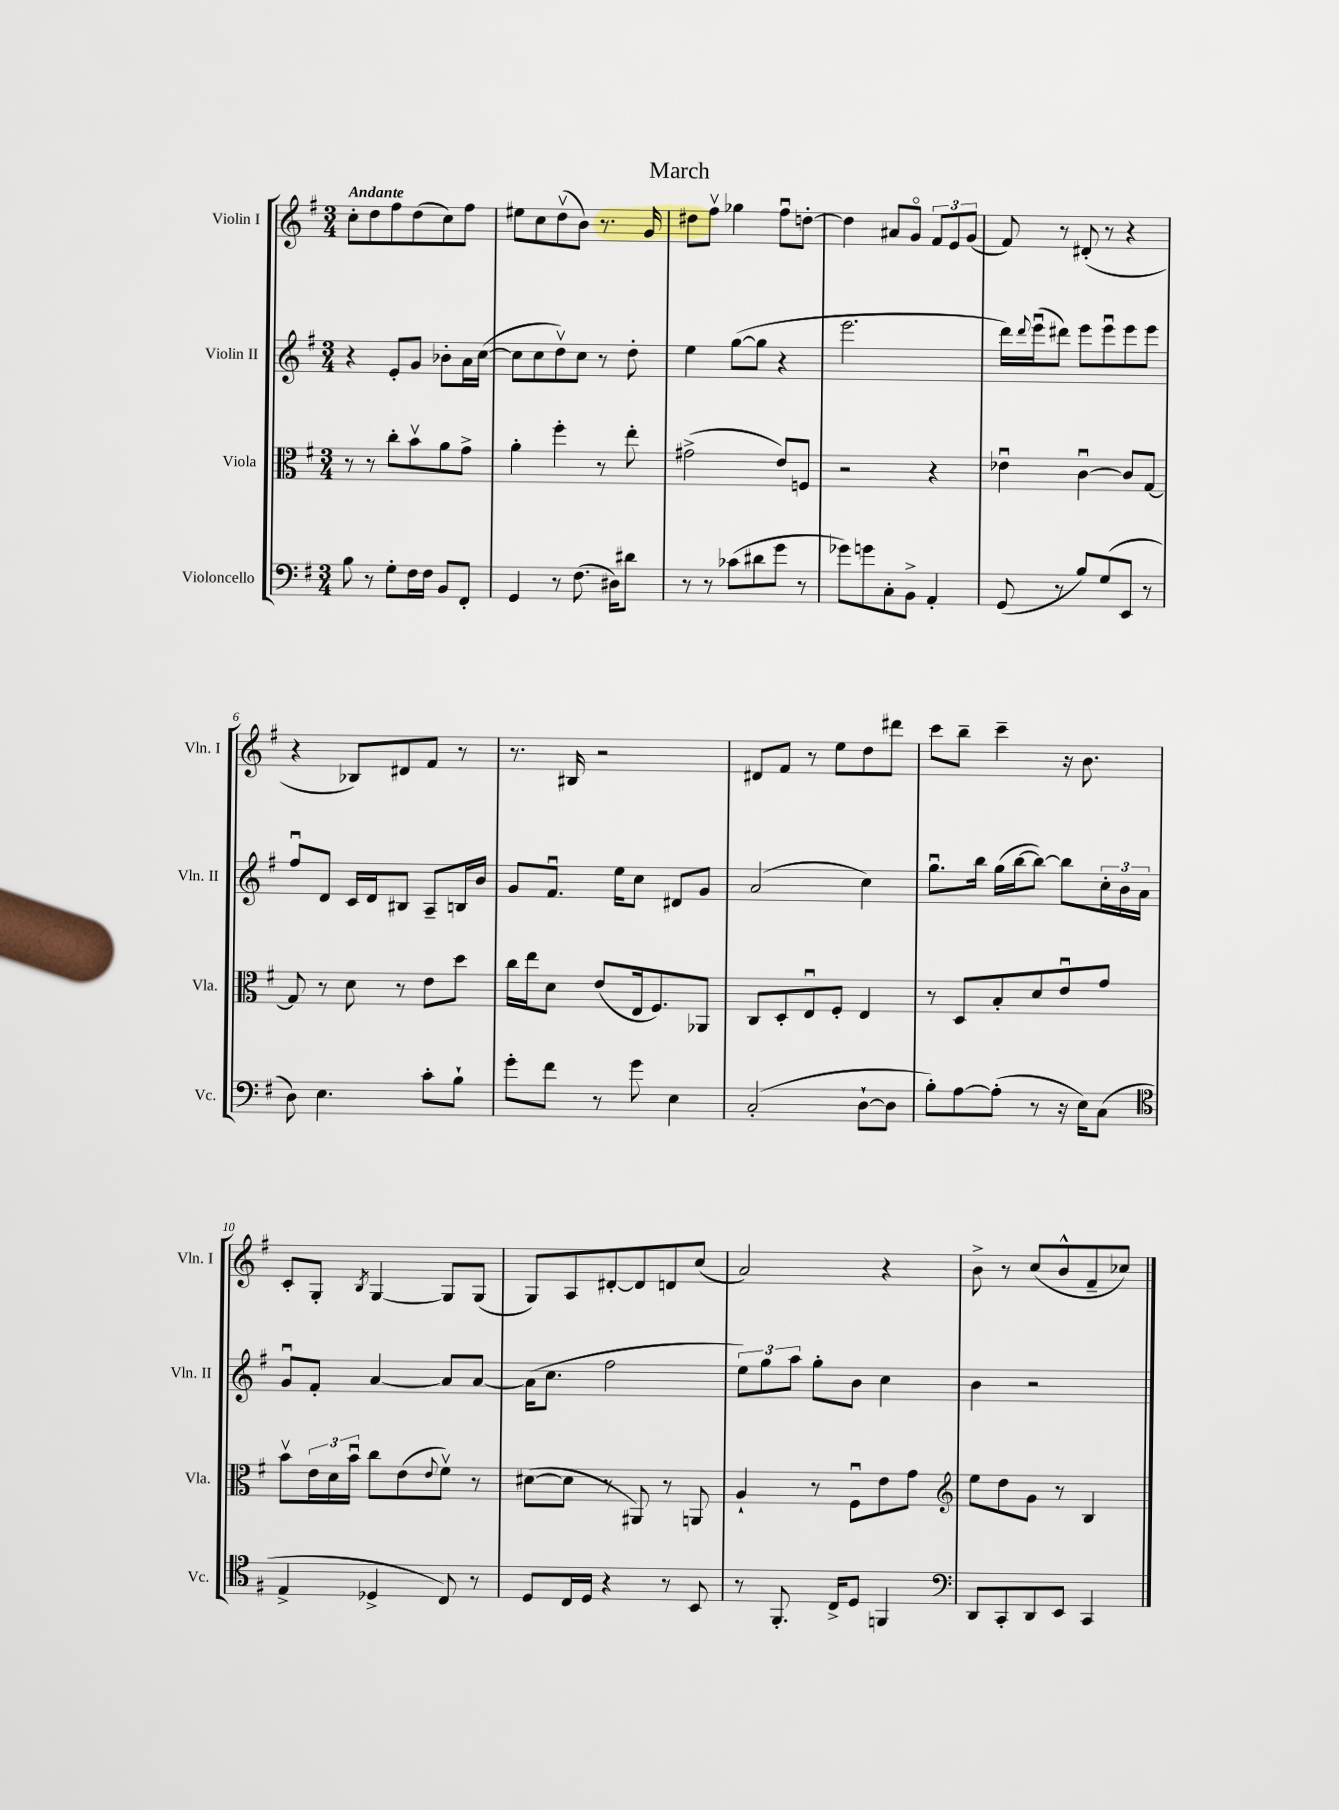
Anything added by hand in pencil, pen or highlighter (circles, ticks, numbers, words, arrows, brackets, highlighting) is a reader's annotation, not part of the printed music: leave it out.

**kern	**kern	**kern	**kern
*staff4	*staff3	*staff2	*staff1
*clefF4	*clefC3	*clefG2	*clefG2
*k[f#]	*k[f#]	*k[f#]	*k[f#]
*M3/4	*M3/4	*M3/4	*M3/4
8B\	8r	4r	8cc'\L
8r	8r	.	8dd\
8G'\L	8cc'\L	8e'/L	8ff#\
16F#\L	8bv\	8g/J	(8dd\
16F#\JJ	.	.	.
8BB/L	8a\	8b-'\L	8cc\)
8FF#'/J	8g^\J	16a\L	8ff#\J
.	.	([16cc\JJ	.
=	=	=	=
4GG/	4a'\	8cc\]L	8ee#\L
.	.	8cc\	8cc\
8r	4ff#'\	8ddv\)	(8ddv\
(8.F#\	.	8cc\J	8b\J)
.	8r	8r	8.r
16D#\LK)	.	.	.
8d#\J	8ee'\	8dd'\	.
.	.	.	16g/
=	=	=	=
8r	(2g#^\	4ee\	8dd#\L
8r	.	.	8ff#v\J
(8c-\L	.	([8gg\L	4gg-\
8d#\	.	8gg\]J	.
8g\J	8e/L)	4r	8ff#u\L
8r	8F/J	.	[8dd'\J
=	=	=	=
8g-\L)	2r	2.eee\	4dd\]
8g\	.	.	.
8C'\	.	.	8a#/L
8BB^\J	.	.	8go/J
4AA'/	4r	.	12f#/L
.	.	.	12e/
.	.	.	(12g/J
=	=	=	=
(8GG/	4e-u\	16ddd\LL)	8f#/)
.	.	8qqddd/	.
.	.	(16eeeu\J	.
8r	.	8ddd#\J)	8r
8B/L)	[4cu\	8eee\L	(8d#'/
(8G/	.	8eeeu\	8r
8EE/J	8c/]L	8eee\	4r
8r	[8G/J	8eee\J	.
=	=	=	=
8D\)	8G/]	8ff#u/L	4r
4.E\	8r	8d/J	.
.	8d\	16c/LL	8B-/L)
.	.	16d/J	.
.	8r	8B#/J	8d#/
8c'\L	8e\L	8A~/L	8f#/J
8B`\J	8dd\J	16B/L	8r
.	.	16b/JJ	.
=	=	=	=
8g'\L	16cc\LL	8g/L	8.r
.	16ee\J	.	.
8f#\J	8d\J	8.f#u/J	.
.	.	.	16B#/
8r	(8e/L	.	2r
.	.	16ee\LK	.
8g\	16E/k	8cc\J	.
.	8.F#/)	.	.
4E\	.	8d#/L	.
.	8AA-/J	8g/J	.
=	=	=	=
(2C'/	8C/L	(2a/	8d#/L
.	8D'/	.	8f#/J
.	8Eu/	.	8r
.	8F#'/J	.	8ee\L
[8D`\L	4E/	4cc\)	8dd\
8D\]J	.	.	8ddd#\J
=	=	=	=
8B'\L)	8r	8.ggu\L	8ccc\L
[8A\	8D/L	.	8bb~\J
.	.	16bb\Jk	.
(8A'\]J	8B'/	(16gg\LL	4ccc~\
.	.	[16bb\J	.
8r	8d/	8bb\_J)	.
16r	8eu/	8bb\]L	16r
16E\LK)	.	.	8.b\
(8C\J	8g/J	24cc'\L	.
.	.	24b\	.
.	.	24a\JJ	.
=	=	=	=
*clefC4	*	*	*
4E^/	8bv\L	8gu/L	8c'/L
.	24e\L	8f#'/J	8G'/J
.	24d\	.	.
.	24bu\JJ	.	.
.	.	.	8qB/
4D-^/	8cc\L	[4a/	[4G/
.	(8e\	.	.
.	8qqe/	.	.
8C/)	8f#v\J)	8a/]L	8G/]L
8r	8r	[8a/J	(8G/J
=	=	=	=
8D/L	([8d#\L	(16a\]LK	8G/L)
.	.	8.cc\J	.
16C/L	8d#\]J	.	8A/
16D/JJ	.	.	.
4r	8r	2ff#\	[8d#'/
.	8AA#/)	.	8d#/]
8r	8r	.	8d/
8BB/	8AA/	.	(8cc/J
=	=	=	=
8r	4A`/	12ee\L)	2a/)
.	.	12gg\	.
8.FF#'/	.	.	.
.	.	12aa\J	.
.	8r	8gg'\L	.
16C^/LK	.	.	.
8D/J	8F#u\L	8b\J	.
4FF/	8e\	4cc\	4r
.	8g\J	.	.
=	=	=	=
*clefF4	*clefG2	*	*
8DD/L	8ee\L	4b\	8b^\
8CC'/	8dd\	.	8r
8DD/	8g\J	2r	(8cc/L
8EE/J	8r	.	8b^^/
4CC/	4B/	.	8f#~/
.	.	.	8cc-/J)
==	==	==	==
*-	*-	*-	*-
